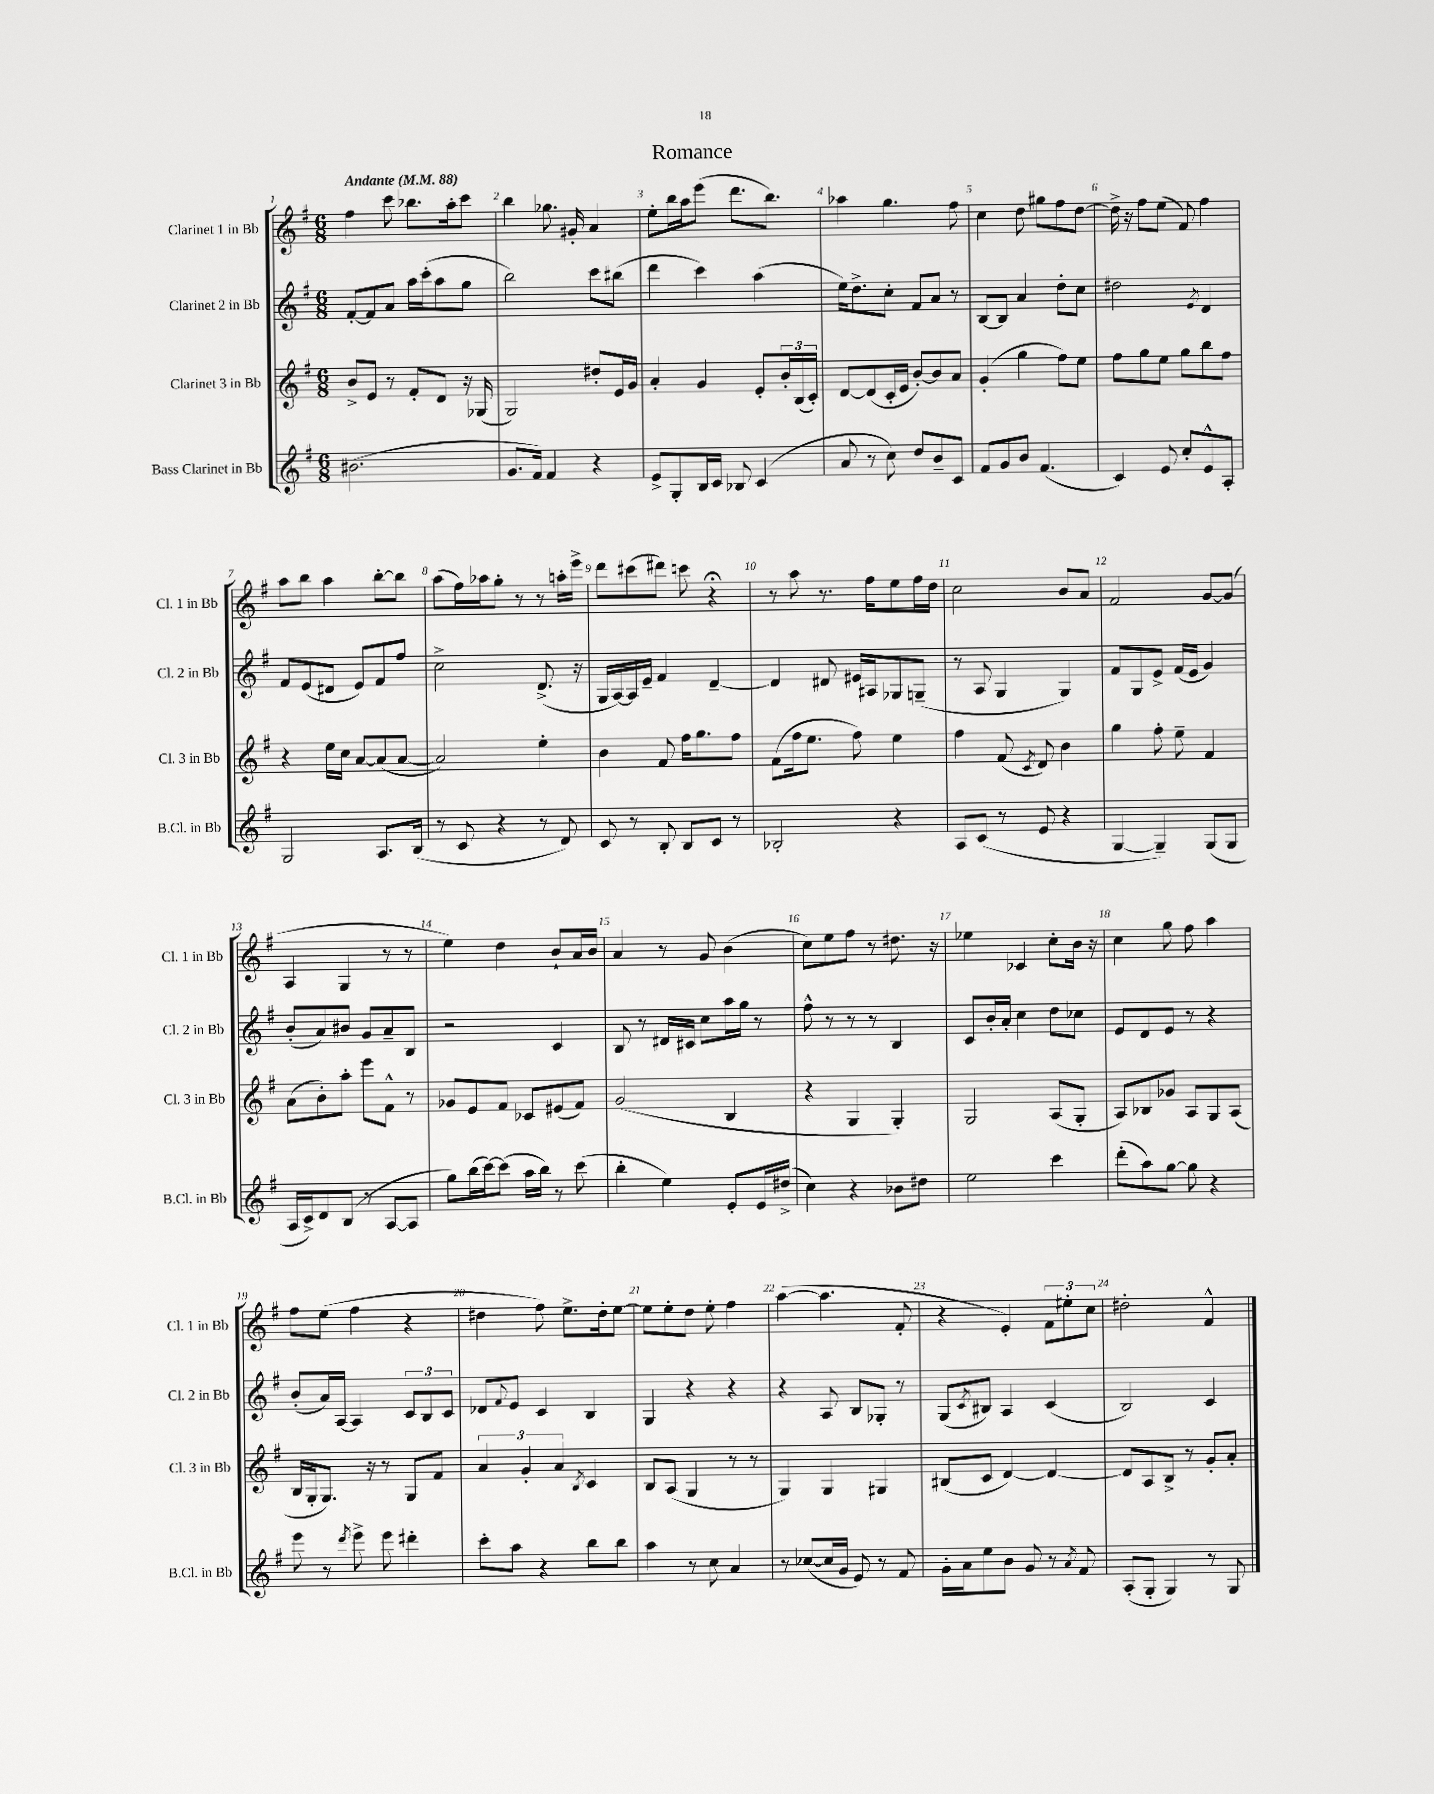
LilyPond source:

\header { title = "Romance" }
<<
\new StaffGroup <<
\new Staff = "s0" \with { instrumentName = "Clarinet 1 in Bb" shortInstrumentName = "Cl. 1 in Bb" } {
    \clef treble \key g \major \numericTimeSignature \time 6/8 \tempo "Andante" 4 = 88
    fis''4 c'''8 bes''8. a''16-. c'''8 |
    b''4 ges''8. gis'16-. a'4 |
    e''8-. b''16 a''16 e'''8( d'''8. b''8.) |
    aes''4 g''4. fis''8 |
    c''4 d''8 gis''8 fis''8 d''8~ |
    d''16-> r16 fis''8 e''8( fis'8) fis''4 |
    a''8 b''8 a''4 b''8~-. b''8 |
    a''8( fis''16) aes''16 g''8-. r8 r8 a''16-. e'''16-> |
    d'''8 cis'''8( dis'''8) c'''8 r4\fermata |
    r8 a''8 r8. fis''16 e''8 fis''16 d''16 |
    c''2 b'8 a'8 |
    fis'2 g'8~ g'8( |
    a4 g4 r8 r8 |
    e''4) d''4 b'8-! a'16 b'16 |
    a'4 r8 g'8 b'4( |
    c''8) e''8 fis''8 r8 dis''8. r16 |
    ees''4 ces'4 c''8-. b'16 r16 |
    c''4 g''8 fis''8 a''4 |
    fis''8 e''8( fis''4 r4 |
    dis''4 fis''8) e''8.-> dis''16-. e''8~ |
    e''8 e''8-. d''8 e''8-. fis''4 |
    a''4~( a''4. fis'8-. |
    r4 e'4-.) \tuplet 3/2 { fis'8 eis''8-. c''8 } |
    dis''2-. fis'4-^ \bar "|." |
}
\new Staff = "s1" \with { instrumentName = "Clarinet 2 in Bb" shortInstrumentName = "Cl. 2 in Bb" } {
    \clef treble \key g \major \numericTimeSignature \time 6/8
    fis'8~-. fis'8 a'8 a''16 c'''16-.( a''8 g''8 |
    b''2) c'''8 bis''8( |
    d'''4 c'''4) a''4( |
    e''16) d''8.-> c''8-. fis'8 a'8 r8 |
    b8~ b8 a'4 d''8-. c''8 |
    dis''2 \acciaccatura { e'8 } d'4 |
    fis'8 e'8( dis'8 e'8) fis'8 fis''8 |
    c''2-> d'8.->( r16 |
    g16 a16~) a16 e'16-- fis'4 d'4~-- |
    d'4 dis'8 eis'16 ais16 ges8 g8--( |
    r8 a8 g4 g4) |
    fis'8 g8 e'8-> fis'16( e'16 g'4) |
    b'8-.( a'8) bis'8 g'8 a'8-- b8 |
    r2 c'4 |
    b8 r8 dis'16 cis'16 c''8 a''16 g''16 r8 |
    fis''8-^ r8 r8 r8 b4 |
    c'8 b'16-. a'16-. c''4 d''8 ces''8 |
    e'8 d'8 e'8 r8 r4 |
    b'8-.( a'16) a16~ a4 \tuplet 3/2 { c'8 b8 c'8 } |
    des'8 \appoggiatura { fis'8 } e'8 c'4 b4 |
    g4 r4 r4 |
    r4 a8 b8 ges8-. r8 |
    g8( \acciaccatura { c'8 } bis8) a4 c'4( |
    b2) c'4 \bar "|." |
}
\new Staff = "s2" \with { instrumentName = "Clarinet 3 in Bb" shortInstrumentName = "Cl. 3 in Bb" } {
    \clef treble \key g \major \numericTimeSignature \time 6/8
    b'8-> e'8 r8 fis'8-. d'8 r16 ges16( |
    g2) dis''8-. e'16 g'16 |
    a'4-. g'4 e'8-. \tuplet 3/2 { b'16-. b16( c'16-.) } |
    d'8~ d'8( c'16-. e'16 b'8~-.) b'8 a'8 |
    g'4-.( g''4 fis''8) e''8 |
    fis''8 g''8 e''8 g''8 b''8 fis''8 |
    r4 e''16 c''16 a'8~ a'8( a'8~ |
    a'2) e''4-. |
    b'4 fis'8 fis''16 g''8. fis''8 |
    fis'8( fis''16 e''8. fis''8) e''4 |
    fis''4 fis'8( \acciaccatura { c'8 } d'8) b'4 |
    g''4 fis''8-. e''8-- fis'4 |
    a'8( b'8-.) a''8-. e'''8 fis'8-^ r8 |
    ges'8 e'8 fis'8 ces'8 eis'8( fis'8) |
    g'2( b4 |
    r4 g4 g4-.) |
    g2 a8( g8-. |
    a8) bes8 ges'8 a8 g8 a8( |
    b16 g16-. g8.) r16 r8 g8 fis'8 |
    \tuplet 3/2 { a'4 g'4-. a'4 } \acciaccatura { b8 } c'4 |
    b8 a8( g4 r8 r8 |
    g4) g4 gis4 |
    bis8( c'8 d'4~) d'4~ |
    d'8 a8 b8-> r8 g'8-. a'8-. \bar "|." |
}
\new Staff = "s3" \with { instrumentName = "Bass Clarinet in Bb" shortInstrumentName = "B.Cl. in Bb" } {
    \clef treble \key g \major \numericTimeSignature \time 6/8
    bis'2.( |
    g'8. fis'16) fis'4 r4 |
    e'8-> g8-. b16 c'16 bes8 c'4( |
    a'8 r8 c''8) d''8 b'8-- c'8 |
    fis'8 g'8 b'8 fis'4.( |
    c'4) e'8 c''8-. e'8-^ a8-. |
    g2 a8. b16( |
    r8 c'8 r4 r8 d'8) |
    c'8 r8 b8-. b8 c'8 r8 |
    bes2-. r4 |
    a8 c'8( r8 e'8 r4 |
    g4~ g4--) g8( g8 |
    a16 c'16->) d'8 b8( r8 a8~ a8 |
    g''8) b''16( c'''16~) c'''8( a''16 b''16) r8 c'''8( |
    b''4-. e''4) e'8-. e'16 dis''16->( |
    c''4) r4 bes'8 dis''8 |
    e''2 c'''4 |
    d'''8-.( a''8) g''8~ g''8 r4 |
    e'''8 r8 \acciaccatura { d'''8 } e'''8-> e'''8 dis'''4-. |
    c'''8-. a''8 r4 b''8 b''8 |
    a''4 r8 c''8 a'4 |
    r8 ces''8~( ces''16 g'16 e'8) r8 fis'8 |
    g'16-. a'16 e''8 b'8 g'8 r8 \acciaccatura { a'8 } fis'8 |
    a8-.( g8-. g4) r8 g8 \bar "|." |
}
>>
>>
\layout { \context { \Score \override BarNumber.break-visibility = ##(#f #t #t) barNumberVisibility = #all-bar-numbers-visible } }
